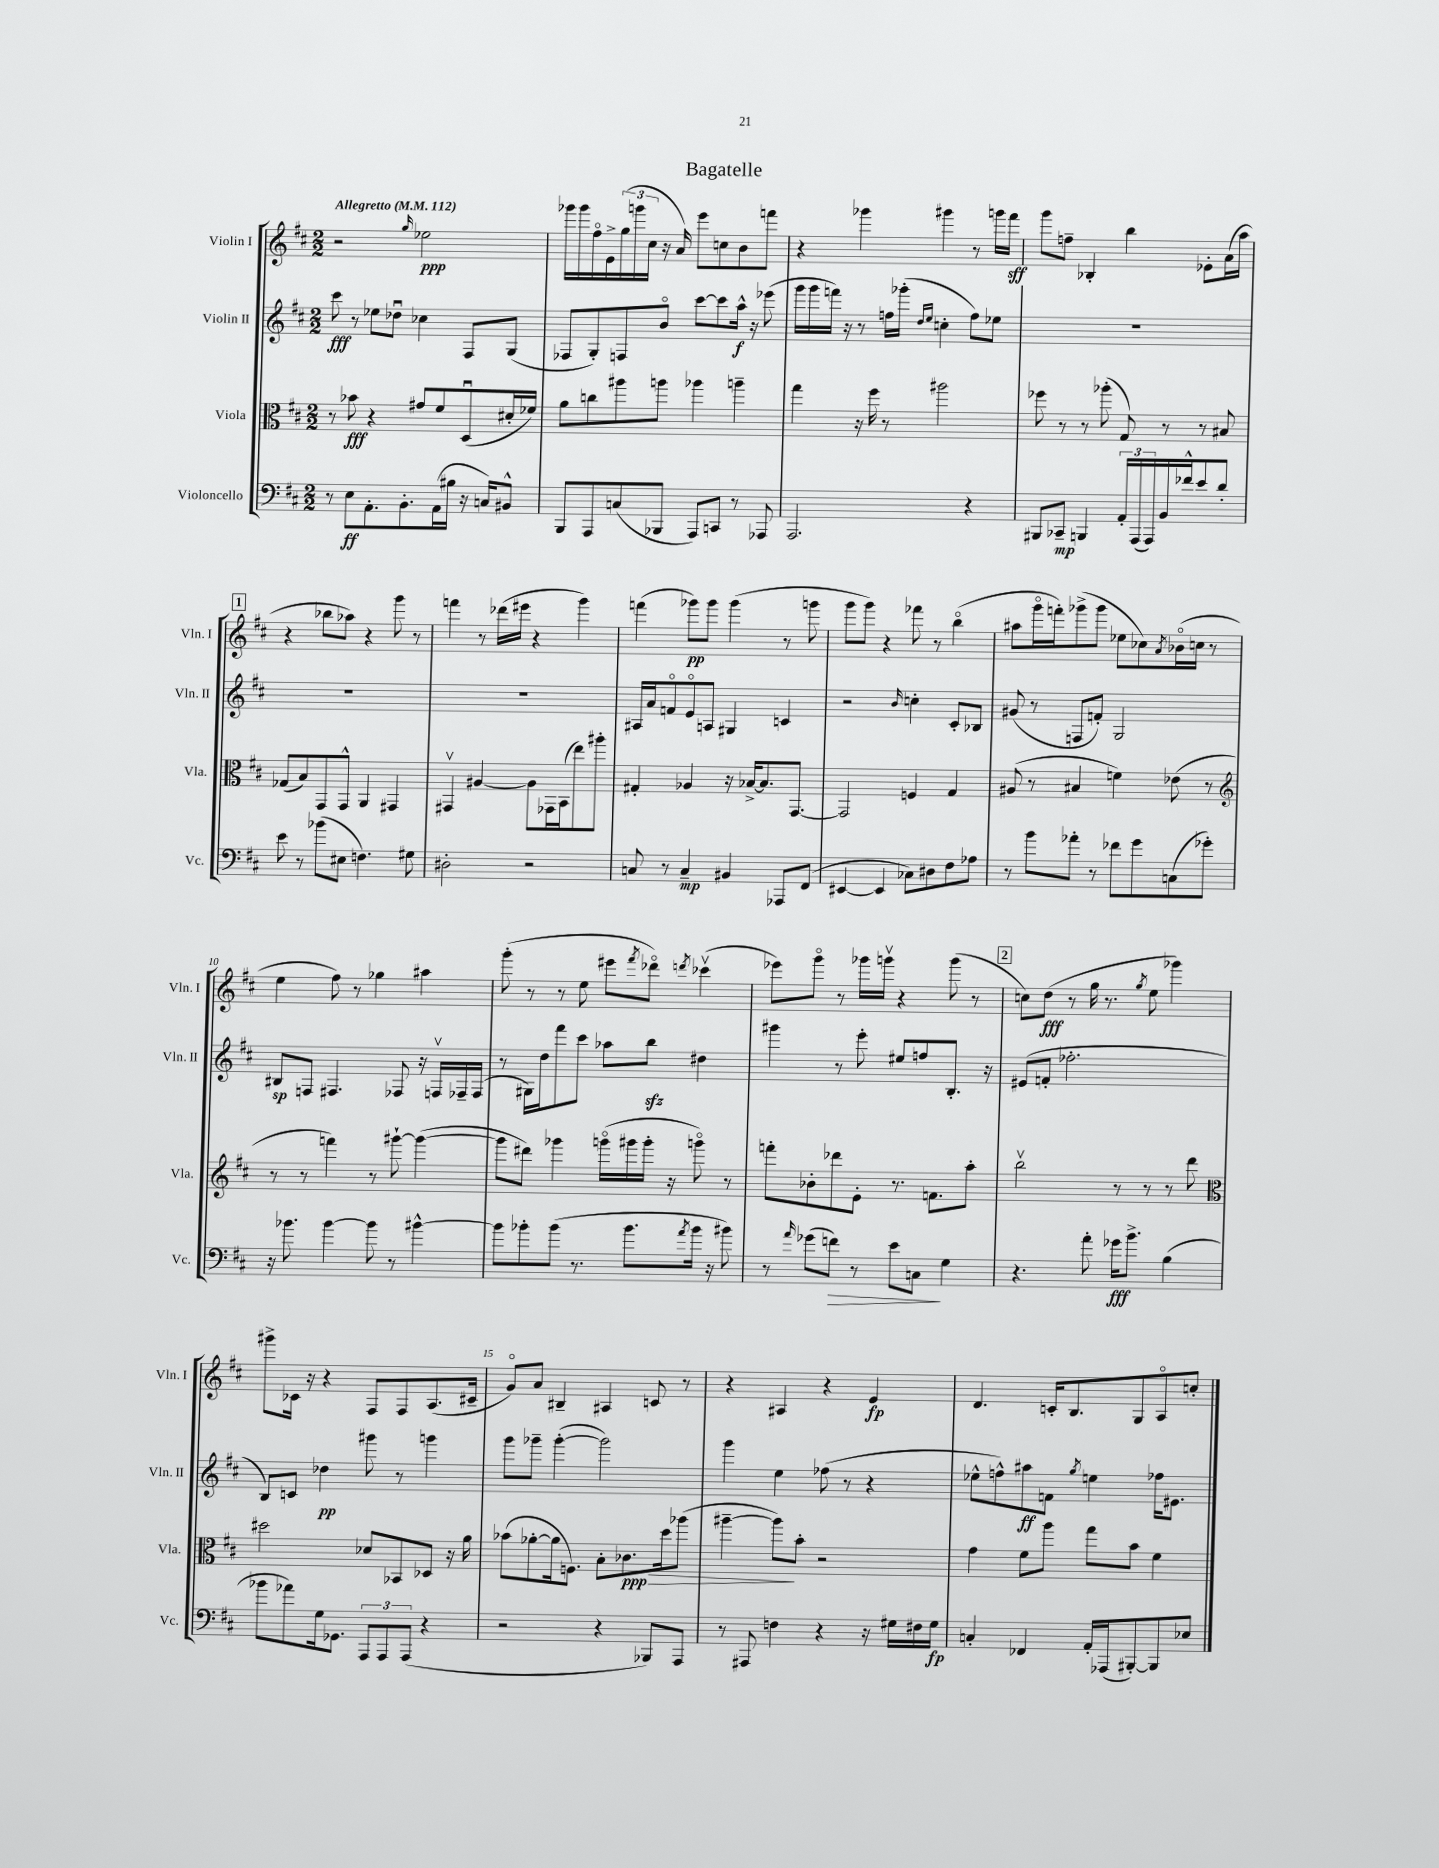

**kern	**kern	**kern	**kern
*staff4	*staff3	*staff2	*staff1
*clefF4	*clefC3	*clefG2	*clefG2
*k[f#c#]	*k[f#c#]	*k[f#c#]	*k[f#c#]
*M2/2	*M2/2	*M2/2	*M2/2
*MM112	*MM112	*MM112	*MM112
8r	8r	8ccc#	2r
8E	8b-	8r	.
8.AA'	4r	8ee-	.
.	.	8dd-u	.
8.BB'	.	.	.
.	.	.	16qqgg
.	8g#	4cc-	2ee-
(16AA	8f#	.	.
16B#	.	.	.
16r	(8Du	8F#	.
16C)	.	.	.
8BB#^^	16d#'	(8G	.
.	16f-)	.	.
=	=	=	=
8BBB	8a	8F-	16ggg-
.	.	.	16ggg-
8AAA	8cc	8G')	16ff#o
.	.	.	16e^
(8C	8aa#	8F	(24gg
.	.	.	24ggg
.	.	.	24cc#
8BBB-	8aa	8bo	16r
.	.	.	16a)
8AAA)	4aa-	[8ccc#	8eee
8CC	.	8ccc#]	8cc
8r	4aa~	16aa^^	8b
.	.	16r	.
8AAA-	.	(8eee-	8fff
=	=	=	=
2.AAA	4gg	16ggg	4r
.	.	16ggg	.
.	.	16fff)	.
.	.	16r	.
.	16r	8r	4ggg-
.	16ff#	.	.
.	8r	16ff	.
.	.	(16ggg-'	.
.	.	16qqdd	.
.	.	16qqee	.
.	2aa#	4cc'	4ggg#
4r	.	8ff)	8r
.	.	8ee-	16ggg
.	.	.	16fff#
=	=	=	=
8BBB#	8ff-	1r	8ggg
8CC-~	8r	.	8ff~
4BBB	8r	.	4B-'
.	(8aa-'	.	.
24AA'	8G)	.	4bb
(24AAA	.	.	.
24AAA)	.	.	.
16BB	8r	.	.
16f-^^	.	.	.
8e	8r	.	8e-'
8d'	8B#	.	(16a
.	.	.	16aa
=	=	=	=
8e	(8G-	1r	4r
8r	8B)	.	.
(8b-	8GG	.	8bb-
8E#	8GG^^	.	8aa-)
4.F)	4AA	.	4r
.	4GG#	.	8ggg
8G#	.	.	8r
=	=	=	=
2D#'	4GG#v	1r	4fff
.	[4A#	.	8r
.	.	.	(16ddd-
.	.	.	16eee#
2r	8A#]	.	4r
.	16GG-	.	.
.	(16BB	.	.
.	8ee)	.	4ggg)
.	8aa#'	.	.
=	=	=	=
8C	4G#'	16A#	(4fff
.	.	16a	.
8r	.	8fo	.
4C~	4A-	8eo	8ggg-)
.	.	8A	8ggg-
4BB#	16r	4G#	(4ggg-
.	[16B-^	.	.
.	8.B-]	.	.
8AAA-	.	4c	8r
.	[8.GG	.	.
(8FF#	.	.	8ggg
=	=	=	=
[4EE#	2GG]	2r	8ggg
.	.	.	8ggg)
4EE#]	.	.	4r
.	.	16qqb	.
8C-)	4F	4cc'	8fff-
8D#	.	.	8r
8F#	4G	8c#'	(4bbo
8A-	.	8B-	.
=	=	=	=
8r	(8A#	(8g#	8aa#
8b	8r	8r	16gggo
.	.	.	16fff')
8a-'	4B#	8F	(8ggg-^
8r	.	8f')	8ggg-
8f-	4f)	2G	8ee-
8g	.	.	8cc-)
.	.	.	8qa
(8C	(8e-	.	(16b-o
.	.	.	16cc
8g-')	8r	.	8r
=	=	=	=
*	*clefG2	*	*
16r	8r	8B#	4ee
8.b-	.	.	.
.	8r	8F	.
[4b-	4fff)	4.F#	8ff#)
.	.	.	8r
8b-]	8r	.	4gg-
8r	[8ggg#`	8F-	.
[4b#^^	(4ggg#_	16r	4aa#
.	.	16Fv	.
.	.	16F-~	.
.	.	(16F-	.
=	=	=	=
8b#]	8ggg#]	8r	(8ggg'
8b-'	8ddd#)	16G#)	8r
.	.	16dd	.
(8b-	4ggg-	8fff#	8r
8.r	.	8ccc#	8ee
.	(16gggo	8aa-	8eee#
8.b-	16ggg#	.	.
.	.	.	8qfff#
.	16ggg#'	8bb	8ddd-o)
.	16r	.	.
8qa	.	.	8qddd
16b-	8gggo)	4dd#	(4ccc-v
16r	.	.	.
8b#)	8r	.	.
=	=	=	=
8r	8fff'	4ggg#	8eee-)
16qqa	.	.	.
(8g-	8b-'	.	8gggo
8f)	8ddd-	8r	8r
8r	8e'	8eee'	16ggg-
.	.	.	16gggv
8e	8.r	8ee#	4r
8C	.	8ff	.
.	8.f	.	.
4G	.	8.B'	(8ggg
.	8aa'	.	8r
.	.	16r	.
=	=	=	=
4.r	2bbv	(8e#	8cc)
.	.	8f'	(8dd
.	.	2.ff-'	8r
8a'	.	.	16gg
.	.	.	8.r
16g-	8r	.	.
8.b^	.	.	.
.	.	.	8qgg
.	8r	.	8ee
(4B	8r	.	4ggg-)
.	8ddd	.	.
=	=	=	=
*	*clefC3	*	*
8b-	2dd#	8B)	8ggg#^
8a-)	.	8c	16c-
.	.	.	16r
16G	.	4dd-	4r
8.GG-	.	.	.
12AAA	8d-	8ggg#	8F#
12AAA	.	.	.
.	8BB-	8r	8F#
(12AAA	.	.	.
4r	8D-	4ggg	(8.A
.	16r	.	.
.	16a	.	16c#~
=	=	=	=
2r	(8b-	8ggg	8go)
.	[8a-'	8ggg-~	8a
.	16a-]	([4ggg-'	4B#~
.	8.F)	.	.
4r	8B'	2ggg-])	4A#
.	8.c-	.	.
8BBB-)	.	.	8c
.	16dd	.	.
8AAA	(8aa-	.	8r
=	=	=	=
8r	[4aa#~	4ggg	4r
8AAA#	.	.	.
4F	8aa#])	4ee	4A#
.	8b'	.	.
4r	2r	(8ff-	4r
.	.	8r	.
16r	.	4r	4e
16G#	.	.	.
16F#	.	.	.
16G#	.	.	.
=	=	=	=
4C'	4g	8ee-^^	4.d
.	.	8ff^^)	.
4FF-	8f#	8aa#	.
.	8aa	8f	16c'
.	.	.	8.B
.	.	8qgg	.
16AA'	8gg	4ee	.
(16AAA-	.	.	.
[8BBB#')	8b	.	8G
8BBB#]	4f#	16ff-	8Ao
.	.	8.e#	.
8E-	.	.	8cc'
==	==	==	==
*-	*-	*-	*-
